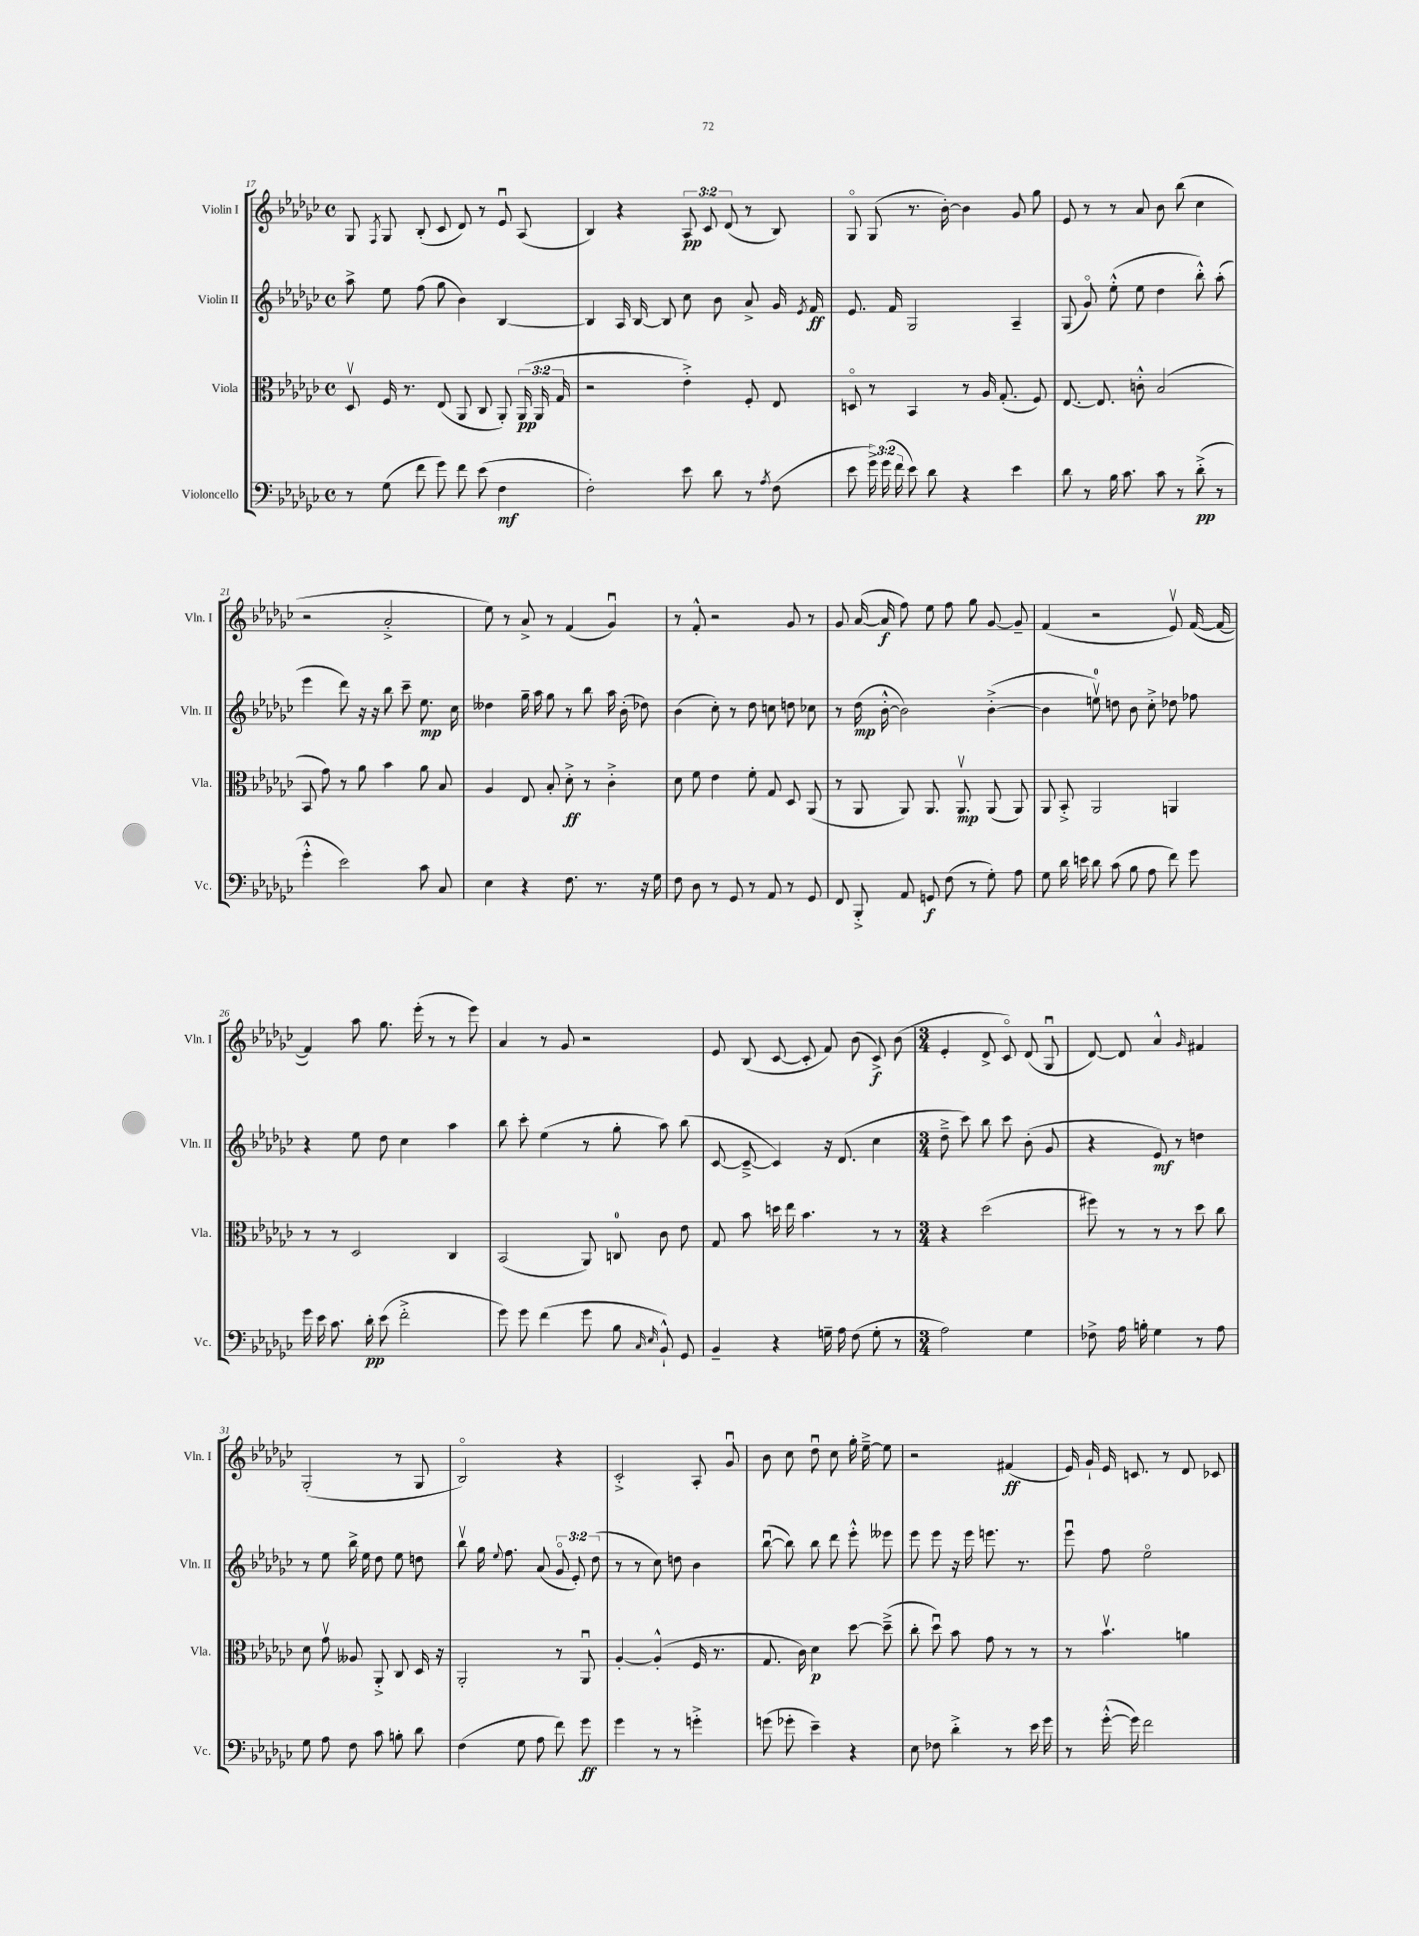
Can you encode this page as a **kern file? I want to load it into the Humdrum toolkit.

**kern	**kern	**kern	**kern
*staff4	*staff3	*staff2	*staff1
*clefF4	*clefC3	*clefG2	*clefG2
*k[b-e-a-d-g-c-]	*k[b-e-a-d-g-c-]	*k[b-e-a-d-g-c-]	*k[b-e-a-d-g-c-]
*M4/4	*M4/4	*M4/4	*M4/4
*met(c)	*met(c)	*met(c)	*met(c)
8r	8D-v/	8aa-^\	8G-/
.	.	.	8qF/
(8G-\	16F/	8ee-\	8G-/
.	8.r	.	.
8f\	.	(8ff\	(8B-'/
8g-\)	(8E-/	8gg-\	8c-/
8f\	8AA-/	4b-\)	8d-/)
(8e-\	8C-/	.	8r
4F\	8AA-'/)	[4B-/	8e-u/
.	(24AA-/	.	(8A-/
.	24AA-/	.	.
.	24G-/	.	.
=	=	=	=
2F'\)	2r	4B-/]	4B-/)
.	.	16A-/	4r
.	.	[16B-/	.
.	.	8B-/]	.
8e-\	4e-'^\)	8cc-\	12A-/
.	.	.	12c-/
8d-\	.	8b-\	.
.	.	.	(12d-/
8r	8F'/	8a-^/	8r
8qA-/	.	.	.
(8F\	8E-/	16g-/	8B-/)
.	.	8qe-/	.
.	.	16f/	.
=	=	=	=
8e-\	8Do/	8.e-/	8G-o/
24g-^\)	8r	.	(8G-/
(24g-\	.	.	.
.	.	16f/	.
24f\	.	.	.
8e-\)	4BB-/	2G-/	8.r
8d-\	.	.	.
.	.	.	[16b-'\)
4r	8r	.	4b-\]
.	16A-/	.	.
.	(8.G-'/	.	.
4e-\	.	4A-~/	8g-/
.	8F/)	.	8gg-\
=	=	=	=
8d-\	[8.E-/	(8G-/	8e-/
8r	.	8g-o/)	8r
.	8.E-/]	.	.
16B-\	.	(8ee-'^^\	8r
8.c-\	.	.	.
.	8c'^^\	8ee-\	8a-/
8c-\	(2B-/	4dd-\	8b-\
8r	.	.	(8bb-\
(8d-'^\	.	8bb-'^^\)	4cc-\
8r	.	(8aa-'\	.
=	=	=	=
4g-'^^\	8BB-/	4eee-\	2r
.	8g-\)	.	.
2e-\)	8r	8ddd-\)	.
.	8a-\	16r	.
.	.	16r	.
.	4b-\	8bb-\	2a-'^/
.	.	8ccc-~\	.
8c-\	8a-\	8.ee-\	.
8C-/	8B-/	.	.
.	.	16cc-\	.
=	=	=	=
4E-\	4A-/	4dd--\	8ee-\)
.	.	.	8r
4r	8E-/	16gg-~\	8a-^/
.	.	16aa-\	.
.	8B-'/	8gg-\	8r
8.F\	8d-'^\	8r	(4f/
.	8r	8bb-\	.
8.r	.	.	.
.	4c-'^\	16aa-\	4g-u/)
.	.	(16b-'\	.
16r	.	8dd-\)	.
16G-\	.	.	.
=	=	=	=
8F\	8d-\	(4b-\	8r
8D-\	8f\	.	8f'^^/
8r	4e-\	8cc-'\)	2r
8GG-/	.	8r	.
8r	8f'\	8dd-\	.
8AA-/	8G-/	8cc\	.
8r	8D-/	8dd\	8g-/
8GG-/	(8AA-/	8cc-\	8r
=	=	=	=
8FF/	8r	8r	8g-/
8BBB-'^/	8AA-/	(16dd-\	([16a-/
.	.	[16b-'^^\	16a-/]
8AA-/	8AA-/)	2b-\])	8ff\)
8GG/	8.AA-/	.	8ee-\
(8F\	.	.	8ff\
.	8.AA-v/	.	.
8r	.	.	8gg-\
8G-'\)	(8AA-/	([4b-'^\	[8g-/
8A-\	8AA-/)	.	8g-~/]
=	=	=	=
8G-\	8AA-/	4b-\]	(4f/
16d-\	8BB-'^/	.	.
16e\	.	.	.
8d-\	2AA-/	8eev\)	2r
(8c-\	.	8dd\	.
8B-\	.	8b-\	.
8A-\	.	8cc-'^\	.
8f\)	4AA/	8dd-\	8e-v/)
8g-\	.	8ff-\	([16f/
.	.	.	16f/_
=	=	=	=
16g-\	8r	4r	4f/])
16e-\	.	.	.
8.c-\	8r	.	.
.	2D-/	8ee-\	8aa-\
16d-'\	.	.	.
(8e-\	.	8dd-\	8.gg-\
2f'^\	.	4cc-\	.
.	.	.	(16eee-'\
.	.	.	8r
.	4C-/	4aa-\	8r
.	.	.	8eee-\)
=	=	=	=
8g-\)	(2BB-/	8bb-\	4a-/
8g-\	.	8ccc-'\	.
(4f\	.	(4ee-\	8r
.	.	.	8g-/
8g-\	8AA-/)	8r	2r
8B-\	8C/	8gg-'\	.
16qqC-/	.	.	.
16qqE-/	.	.	.
8BB-`^^/)	8c-\	8aa-\)	.
8GG-/	8e-\	(8bb-\	.
=	=	=	=
4BB-~/	8G-/	[8c-/	8e-/
.	8b-\	8c-~^/_	(8B-/
4r	16dd\	4c-/])	[8c-/
.	16ee-\	.	.
.	4.b-\	.	8c-'/]
16G~\	.	16r	8f/)
16A-\	.	(8.d-/	.
(8F\	.	.	(8b-\
8G'\	8r	4cc-\	8c-^/)
8r	8r	.	(8b-\
=	=	=	=
*M3/4	*M3/4	*M3/4	*M3/4
2A-\)	4r	8dd-~^\	4e-'/
.	.	8ccc-\)	.
.	(2dd-\	8bb-\	8d-^/
.	.	8ccc-\	8c-o/)
4G-\	.	(8b-'\	(8d-/
.	.	8g-/	8G-u/
=	=	=	=
8F-^\	8ff#\)	4r	[8d-/)
16A-\	8r	.	8d-/]
16B'\	.	.	.
4G-\	8r	8e-/)	4a-^^/
.	8r	8r	.
.	.	.	16qqg-/
8r	8dd-\	4dd\	4f#/
8A-\	8cc-\	.	.
=	=	=	=
8G-\	8d-\	8r	(2G-'/
8A-\	8g-v\	8ee-\	.
8F\	8A--/	16bb-^\	.
.	.	16ee-\	.
8c-\	8AA-'^/	8dd-\	.
8B'\	8C-/	8ee-\	8r
8d-\	16D-/	8dd\	8G-/
.	16r	.	.
=	=	=	=
(4F\	2AA-'/	8bb-v\	2B-o/)
.	.	16gg-\	.
.	.	8qqee-/	.
.	.	8.ff\	.
8G-\	.	.	.
8A-\	.	(8a-/	.
8f\)	8r	12g-o/	4r
.	.	12e-'/)	.
8g-\	8AA-u/	.	.
.	.	(12dd-\	.
=	=	=	=
4g-\	[4A-'/	8r	2c-'^/
.	.	8r	.
8r	(4A-'^^/]	8cc-\)	.
8r	.	8dd\	.
4g'^\	16F/	4b-\	8A-'/
.	8.r	.	.
.	.	.	8g-u/
=	=	=	=
(8g\	8.G-/	([8bb-u\	8b-\
8g-'\	.	8bb-\])	8cc-\
.	16c-\)	.	.
4e-~\)	4d-\	8bb-\	8dd-u\
.	.	8ddd-\	8cc-\
4r	[8dd-\	8eee-'^^\	16gg-'\
.	.	.	[16ee-~^\
.	(8dd-~^\]	8eee--\	8ee-\]
=	=	=	=
8E-\	8cc-'\	8eee-\	2r
8F-\	8dd-u\)	8eee-\	.
4d-'^\	8b-\	16r	.
.	.	16eee-\	.
.	8g-\	8.eee\	.
8r	8r	.	(4f#/
.	.	8.r	.
16e-\	8r	.	.
16g-\	.	.	.
=	=	=	=
8r	8r	8eee-u\	16e-/)
.	.	.	16g-`/
([16g-'^^\	4.b-v\	8ff\	16e-/
16g-\])	.	.	8.c/
2f\	.	2ee-o\	.
.	.	.	8r
.	4a\	.	8d-/
.	.	.	8c-/
==	==	==	==
*-	*-	*-	*-
